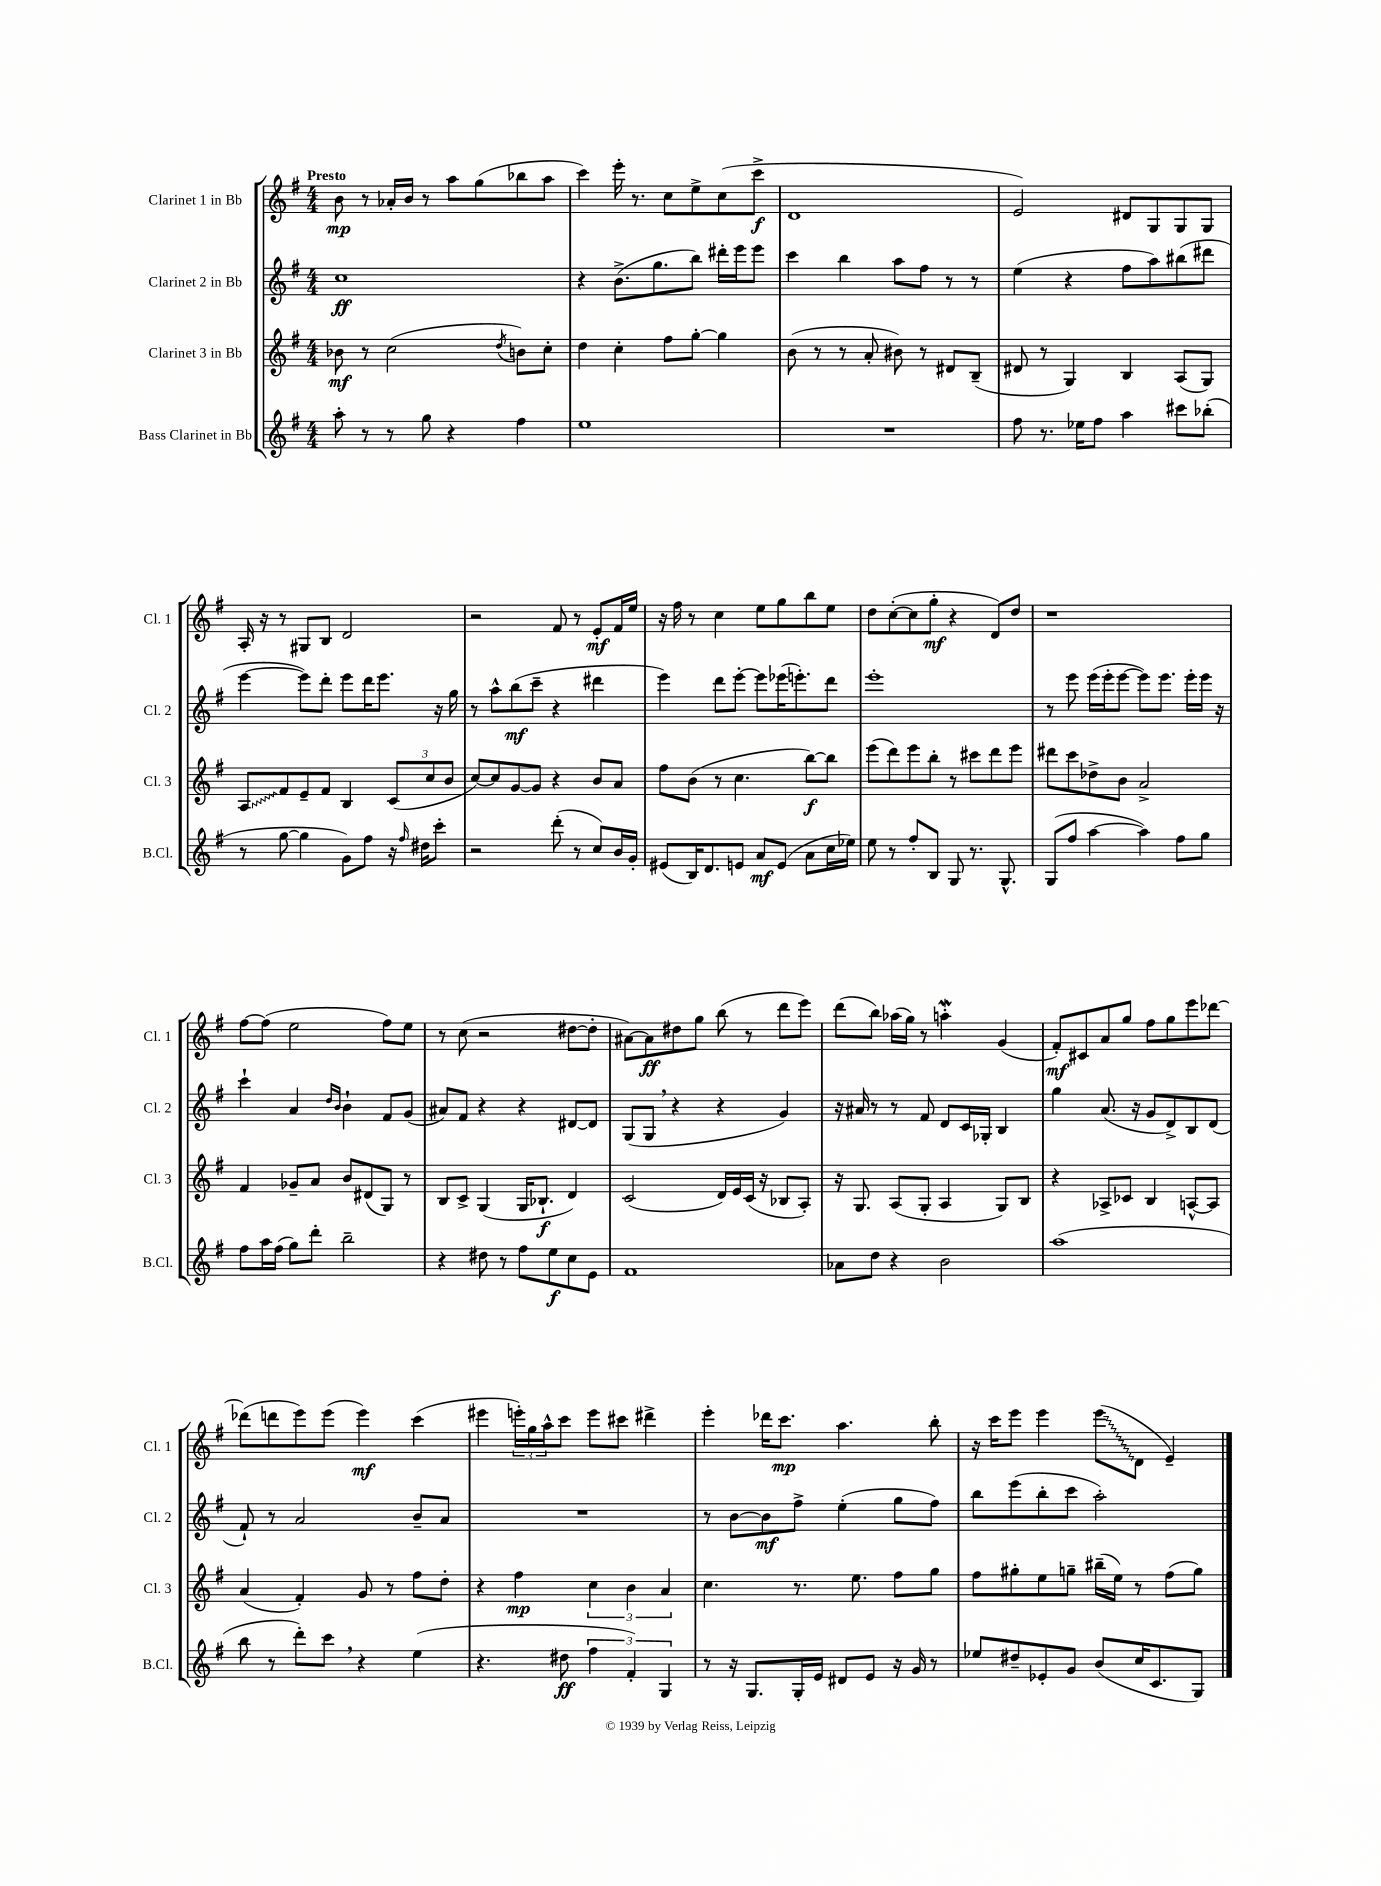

**kern	**kern	**kern	**kern
*staff4	*staff3	*staff2	*staff1
*clefG2	*clefG2	*clefG2	*clefG2
*k[f#]	*k[f#]	*k[f#]	*k[f#]
*M4/4	*M4/4	*M4/4	*M4/4
8aa'	8b-	1cc	8b
8r	8r	.	8r
8r	(2cc	.	16a-'
.	.	.	16b
8gg	.	.	8r
4r	.	.	8aa
.	.	.	(8gg
.	8qdd	.	.
4ff#	8b)	.	8bb-
.	8cc'	.	8aa
=	=	=	=
1ee	4dd	4r	4ccc)
.	4cc'	(8.b^	16eee'
.	.	.	8.r
.	.	8.gg	.
.	8ff#	.	8cc
.	[8gg'	8bb)	8ee^
.	4gg]	16ddd#'	(8cc
.	.	16eee	.
.	.	8eee	8ccc^
=	=	=	=
1r	(8b	4ccc	1d
.	8r	.	.
.	8r	4bb	.
.	8a'	.	.
.	8b#)	8aa	.
.	8r	8ff#	.
.	8d#	8r	.
.	(8B~	8r	.
=	=	=	=
8ff#	8d#	(4ee	2e)
8.r	8r	.	.
.	4G)	4r	.
16ee-	.	.	.
8ff#	.	.	.
4aa	4B	8ff#	8d#
.	.	8aa)	8G
8ccc#	(8A	(8bb#	8G
(8bb-'	8G)	8ddd#	8G
=	=	=	=
8r	8A	[4eee	16A'
.	.	.	16r
[8gg	8f#	.	8r
4gg]	8e~	8eee])	8G#
.	8f#	8ddd'	8B
8g)	4B	8eee	2d
8ff#	.	16ddd	.
.	.	8.eee	.
16r	(12c	.	.
16qqff#	.	.	.
16dd#	.	.	.
.	12cc	.	.
8ccc'	.	16r	.
.	12b	.	.
.	.	16gg	.
=	=	=	=
2r	[8cc)	8r	2r
.	8cc]	8aa^^	.
.	[8g	(8bb	.
.	8g]	8ccc~	.
(8ddd'	4r	4r	8f#
8r	.	.	8r
8cc)	8b	4ddd#	8e'
16b	8a	.	16f#
16g'	.	.	16ee
=	=	=	=
(8e#	8ff#	4eee)	16r
.	.	.	16ff#
16B)	(8b	.	8r
8.d	.	.	.
.	8r	8ddd	4cc
8e	4.cc	[8eee'	.
8a	.	8eee]	8ee
(8e	.	(16eee-	8gg
.	.	8.eee')	.
8a	[8bb)	.	8bb
16cc	8bb]	8ddd	8ee
16ee-)	.	.	.
=	=	=	=
8ee	(8eee	1eee'	8dd
8r	8ddd)	.	([8cc'
8ff#'	8eee	.	8cc]
8B	8bb'	.	8gg'
8G	8r	.	4r
8.r	8ccc#	.	.
.	8ddd	.	8d)
8.G^^	.	.	.
.	8eee	.	8dd
=	=	=	=
(8G	8ddd#	8r	1r
8ff#	8ccc	8eee	.
[4aa	8dd-^	(16eee	.
.	.	16eee'	.
.	8b	[8eee	.
4aa])	2a^	8eee])	.
.	.	8.eee	.
8ff#	.	.	.
.	.	16eee'	.
8gg	.	16eee	.
.	.	16r	.
=	=	=	=
8ff#	4f#	4ccc`	[8ff#
16aa	.	.	(8ff#]
(16ff#	.	.	.
8gg)	8g-~	4a	2ee
8ddd'	8a	.	.
.	.	16qqdd	.
.	.	16qqb	.
2bb~	8b	4b`	.
.	(8d#	.	.
.	8G)	8f#	8ff#)
.	8r	(8g	8ee
=	=	=	=
4r	8B	8a#)	8r
.	8c^	8f#	(8cc
8dd#	(4G	4r	2r
8r	.	.	.
8ff#	16G	4r	.
.	8.B-`	.	.
8ee	.	.	.
8cc	4d)	[8d#	[8dd#
8e	.	8d#]	8dd#']
=	=	=	=
1f#	(2c	(8G	[8a#)
.	.	8G	8a#]
.	.	4r	8dd#
.	.	.	8gg
.	16d)	4r	(8bb
.	16e	.	.
.	(16c	.	8r
.	16r	.	.
.	8B-	4g)	8ddd
.	8A')	.	8eee)
=	=	=	=
8a-	16r	16r	(8ddd
.	8.G	16a#	.
8dd	.	8r	8bb)
4r	(8A	8r	(16aa-
.	.	.	16gg)
.	8G'	8f#	8r
2b	4A	8d	4aa'
.	.	16c	.
.	.	16G-'	.
.	8G)	4B	(4g
.	8B	.	.
=	=	=	=
(1aa	4r	4gg	8f#')
.	.	.	8c#
.	8A-^	(8.a	8a
.	8c-	.	8gg
.	.	16r	.
.	4B	8g	8ff#
.	.	8d^)	8gg
.	[8A^^	8B	8eee
.	8A]	(8d	[8ddd-
=	=	=	=
8bb	(4a	8f#`)	(8ddd-]
8r	.	8r	8ddd
8ddd')	4f#')	2a	8eee)
8ccc	.	.	(8eee
4r	8g	.	4eee)
.	8r	.	.
(4ee	8ff#	8b~	(4ccc
.	8dd'	8a	.
=	=	=	=
4.r	4r	1r	4eee#
.	4ff#	.	24eee')
.	.	.	24gg
.	.	.	24aa^^
8dd#	.	.	8ccc
6ff#	6cc	.	8eee
.	.	.	8ccc#
6f#')	6b	.	.
.	.	.	4ddd#^
6G	6a	.	.
=	=	=	=
8r	4.cc	8r	4eee'
16r	.	[8b	.
8.G	.	.	.
.	.	8b]	16ddd-
.	.	.	8.ccc
16G'	8.r	8ff#^	.
16e	.	.	.
8d#	.	(4ee'	4.aa
.	8.ee	.	.
8e	.	.	.
16r	8ff#	8gg	.
16g	.	.	.
8r	8gg	8ff#)	8bb'
=	=	=	=
8ee-	8ff#	8bb	16r
.	.	.	16ccc
8dd#~	8gg#'	(8eee	8eee
8e-'	8ee	8bb'	4eee
8g	8gg~	8ccc	.
(8b	(16bb#~	2aa')	(8eee
.	16ee)	.	.
16cc	8r	.	8d
8.c	.	.	.
.	(8ff#	.	4e~)
8G)	8gg)	.	.
==	==	==	==
*-	*-	*-	*-
